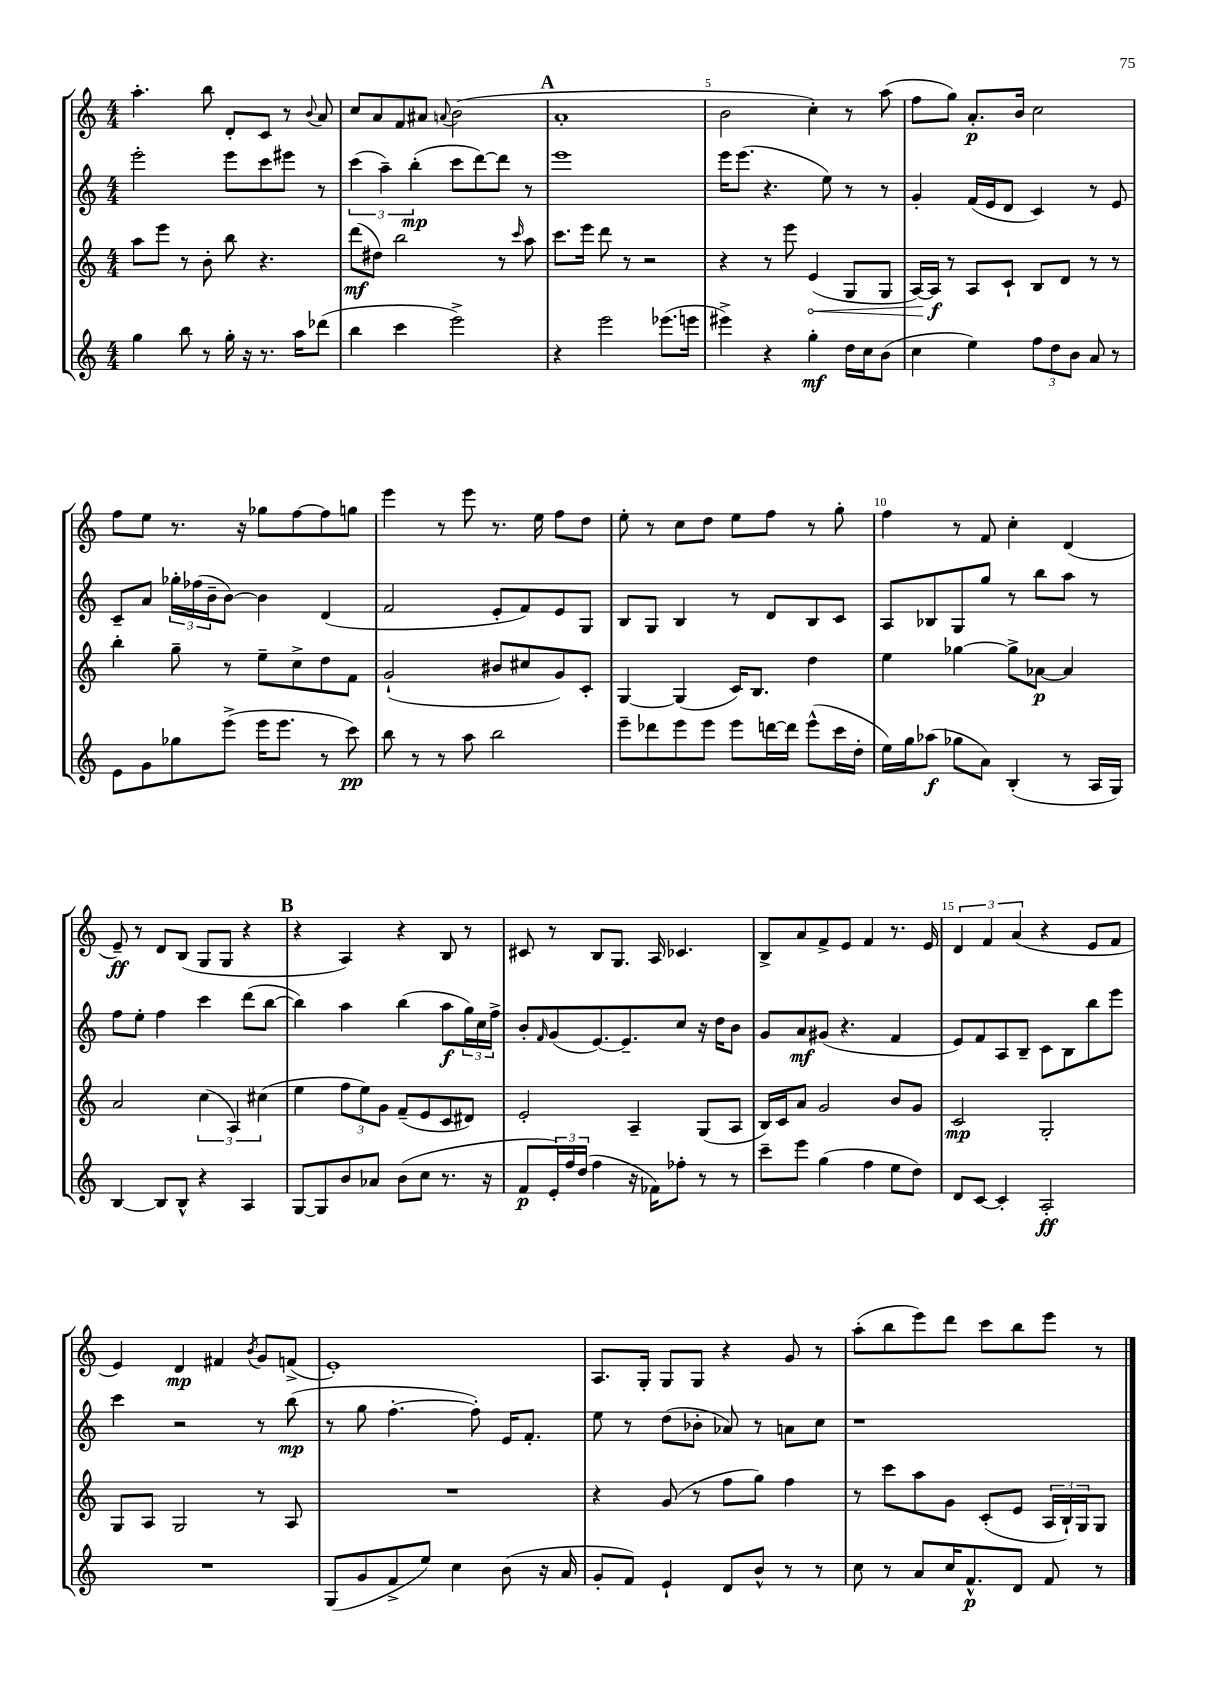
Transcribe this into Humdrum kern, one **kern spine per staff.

**kern	**dynam	**kern	**dynam	**kern	**dynam	**kern	**dynam
*part4	*part4	*part3	*part3	*part2	*part2	*part1	*part1
*staff4	*staff4	*staff3	*staff3	*staff2	*staff2	*staff1	*staff1
*clefG2	*	*clefG2	*	*clefG2	*	*clefG2	*
*k[]	*	*k[]	*	*k[]	*	*k[]	*
*M4/4	*	*M4/4	*	*M4/4	*	*M4/4	*
=2	=2	=2	=2	=2	=2	=2	=2
4gg\	.	8aa\L	.	2eee'\	.	4.aa'\	.
.	.	8eee\J	.	.	.	.	.
8bb\	.	8r	.	.	.	.	.
8r	.	8b'\	.	.	.	8bb\	.
16gg'\	.	8bb\	.	8eee\L	.	8d'/L	.
16r	.	.	.	.	.	.	.
8.r	.	4.r	.	8ccc\	.	8c/J	.
.	.	.	.	8eee#X\J	.	8r	.
16aa\KL	.	.	.	.	.	.	.
.	.	.	.	.	.	8qqb/	.
(8ddd-X\J	.	.	.	8r	.	8a/	.
=3	=3	=3	=3	=3	=3	=3	=3
4bb\	.	(8ddd\L	mf	(6ccc\	.	8cc/L	.
.	.	8dd#X\J)	.	.	.	8a/	.
.	.	.	.	6aa~\)	.	.	.
4ccc\	.	2bb\	.	.	.	8f/	.
.	.	.	.	(6bb'\	mp	.	.
.	.	.	.	.	.	8a#X/J	.
.	.	.	.	.	.	8qqan/	.
2eee^\)	.	.	.	8ccc\L	.	(2b\	.
.	.	.	.	[8ddd\)	.	.	.
.	.	8r	.	8ddd\J]	.	.	.
.	.	16qqccc/	.	.	.	.	.
.	.	8aa\	.	8r	.	.	.
!!LO:REH:place=s1:t=A
=4	=4	=4	=4	=4	=4	=4	=4
4r	.	8.ccc\L	.	1eee	.	1a'	.
.	.	16eee\Jk	.	.	.	.	.
2eee\	.	8ddd\	.	.	.	.	.
.	.	8r	.	.	.	.	.
.	.	2r	.	.	.	.	.
(8.eee-X\L	.	.	.	.	.	.	.
16eeen\Jk	.	.	.	.	.	.	.
=5	=5	=5	=5	=5	=5	=5	=5
4eee#X^\)	.	4r	.	16eee\KL	.	2b\	.
.	.	.	.	(8.eee\J	.	.	.
4r	.	8r	.	4.r	.	.	.
.	.	8eee\	.	.	.	.	.
!	!	!	!LO:HP:b	!	!	!	!
4gg'\	mf	(4e/	<	.	.	4cc'\)	.
.	.	.	.	8ee\)	.	.	.
16dd\LL	.	8G/L	.	8r	.	8r	.
16cc\J	.	.	.	.	.	.	.
(8b\J	.	8G/J	.	8r	.	(8aa\	.
=6	=6	=6	=6	=6	=6	=6	=6
4cc\	.	[16A/LL)	.	4g'/	.	8ff\L	.
.	.	16A/JJ]	f	.	.	.	.
.	.	8r	[	.	.	8gg\J)	.
4ee\)	.	8A/L	.	(16f/LL	.	8.a'/L	p
.	.	.	.	16e/J	.	.	.
.	.	8c`/J	.	8d/J	.	.	.
.	.	.	.	.	.	16b/Jk	.
12ff\L	.	8B/L	.	4c/)	.	2cc\	.
12dd\	.	.	.	.	.	.	.
.	.	8d/J	.	.	.	.	.
12b\J	.	.	.	.	.	.	.
8a/	.	8r	.	8r	.	.	.
8r	.	8r	.	8e/	.	.	.
!!LO:LB:g=z
=7	=7	=7	=7	=7	=7	=7	=7
8e\L	.	4bb'\	.	8c~/L	.	8ff\L	.
8g\	.	.	.	8a/J	.	8ee\J	.
8gg-X\	.	8gg~\	.	24gg-X'\LL	.	8.r	.
.	.	.	.	(24ff-X\	.	.	.
.	.	.	.	24b~\J	.	.	.
(8eee^\J	.	8r	.	[8b\J)	.	.	.
.	.	.	.	.	.	16r	.
16eee\KL	.	8ee~\L	.	4b\]	.	8gg-X\L	.
8.eee\J	.	.	.	.	.	.	.
.	.	8cc^\	.	.	.	[8ff\	.
8r	.	8dd\	.	(4d/	.	8ff\]	.
8ccc\)	pp	8f\J	.	.	.	8ggn\J	.
=8	=8	=8	=8	=8	=8	=8	=8
8bb\	.	(2g`/	.	2f/	.	4eee\	.
8r	.	.	.	.	.	.	.
8r	.	.	.	.	.	8r	.
8aa\	.	.	.	.	.	8eee\	.
2bb\	.	8b#X/L	.	8e'/L	.	8.r	.
.	.	8cc#X/	.	8f/)	.	.	.
.	.	.	.	.	.	16ee\	.
.	.	8g/)	.	8e/	.	8ff\L	.
.	.	8c'/J	.	8G/J	.	8dd\J	.
=9	=9	=9	=9	=9	=9	=9	=9
8eee~\L	.	[4G/	.	8B/L	.	8ee'\	.
8ddd-X\	.	.	.	8G/J	.	8r	.
8eee\	.	(4G/]	.	4B/	.	8cc\L	.
8eee\J	.	.	.	.	.	8dd\J	.
8eee\L	.	16c/KL)	.	8r	.	8ee\L	.
.	.	8.B/J	.	.	.	.	.
[16dddn\L	.	.	.	8d/L	.	8ff\J	.
16ddd\JJ]	.	.	.	.	.	.	.
(8eee^^\L	.	4dd\	.	8B/	.	8r	.
16ccc\L	.	.	.	8c/J	.	8gg'\	.
16dd'\JJ	.	.	.	.	.	.	.
=10	=10	=10	=10	=10	=10	=10	=10
16ee\LL)	.	4ee\	.	8A/L	.	4ff\	.
16gg\J	.	.	.	.	.	.	.
(8aa-X\J	f	.	.	8B-X/	.	.	.
8gg-X\L	.	[4gg-X\	.	8G/	.	8r	.
8a\J)	.	.	.	8gg/J	.	8f/	.
(4B'/	.	8gg-^\L]	.	8r	.	4cc'\	.
.	.	[8a-X\J	p	8bb\L	.	.	.
8r	.	4a-/]	.	8aa\J	.	(4d/	.
16A/LL	.	.	.	8r	.	.	.
16G/JJ)	.	.	.	.	.	.	.
!!LO:LB:g=z
=11	=11	=11	=11	=11	=11	=11	=11
[4B/	.	2a/	.	8ff\L	.	8e~/)	ff
.	.	.	.	8ee'\J	.	8r	.
8B/L]	.	.	.	4ff\	.	8d/L	.
8B^^/J	.	.	.	.	.	(8B/J	.
4r	.	(6cc\	.	4ccc\	.	8G/L	.
.	.	.	.	.	.	8G/J	.
.	.	6A/)	.	.	.	.	.
4A/	.	.	.	(8ddd\L	.	4r	.
.	.	(6cc#X\	.	.	.	.	.
.	.	.	.	[8bb\J	.	.	.
!!LO:REH:place=s1:t=B
=12	=12	=12	=12	=12	=12	=12	=12
[8G/L	.	4ee\	.	4bb\])	.	4r	.
8G/]	.	.	.	.	.	.	.
8b/	.	12ff\L	.	4aa\	.	4A/)	.
.	.	12ee\)	.	.	.	.	.
8a-X/J	.	.	.	.	.	.	.
.	.	12g\J	.	.	.	.	.
(8b\L	.	(8f~/L	.	(4bb\	.	4r	.
8cc\J	.	8e/	.	.	.	.	.
8.r	.	8c/	.	8aa\L	f	8B/	.
.	.	8d#X/J)	.	24gg\L)	.	8r	.
.	.	.	.	24cc\	.	.	.
16r	.	.	.	.	.	.	.
.	.	.	.	24ff^\JJ	.	.	.
=13	=13	=13	=13	=13	=13	=13	=13
8f/L	p	2e'/	.	8b'/L	.	8c#X/	.
.	.	.	.	16qqf/	.	.	.
24e'/L)	.	.	.	(8g/	.	8r	.
24ff/	.	.	.	.	.	.	.
(24dd/JJ	.	.	.	.	.	.	.
4ff\	.	.	.	[8.e/)	.	8B/L	.
.	.	.	.	.	.	8.G/J	.
.	.	.	.	8.e~/]	.	.	.
16r	.	4A~/	.	.	.	.	.
16f-X\KL)	.	.	.	.	.	16A/	.
8ff-X'\J	.	.	.	8cc/J	.	4.c-X/	.
8r	.	(8G/L	.	16r	.	.	.
.	.	.	.	16dd\KL	.	.	.
8r	.	8A/J	.	8b\J	.	.	.
=14	=14	=14	=14	=14	=14	=14	=14
8ccc~\L	.	16B/LL)	.	8g/L	.	8B^/L	.
.	.	16c/J	.	.	.	.	.
8eee\J	.	8a/J	.	8a/	mf	8a/	.
(4gg\	.	2g/	.	(8g#X/J	.	8f^/	.
.	.	.	.	4.r	.	8e/J	.
4ff\	.	.	.	.	.	4f/	.
8ee\L	.	8b/L	.	4f/	.	8.r	.
8dd\J)	.	8g/J	.	.	.	.	.
.	.	.	.	.	.	16e/	.
=15	=15	=15	=15	=15	=15	=15	=15
8d/L	.	2c/	mp	8e/L)	.	6d/	.
[8c/J	.	.	.	8f/	.	.	.
.	.	.	.	.	.	6f/	.
4c'/]	.	.	.	8A/	.	.	.
.	.	.	.	.	.	(6a/	.
.	.	.	.	8B~/J	.	.	.
2A'/	ff	2G'/	.	8c\L	.	4r	.
.	.	.	.	8B\	.	.	.
.	.	.	.	8bb\	.	8e/L	.
.	.	.	.	8eee\J	.	8f/J	.
!!LO:LB:g=z
=16	=16	=16	=16	=16	=16	=16	=16
1r	.	8G/L	.	4ccc\	.	4e/)	.
.	.	8A/J	.	.	.	.	.
.	.	2G/	.	2r	.	4d/	mp
.	.	.	.	.	.	4f#X/	.
.	.	.	.	.	.	8qb/	.
.	.	8r	.	8r	.	8g/L	.
.	.	8A/	.	(8bb\	mp	(8fn^/J	.
=17	=17	=17	=17	=17	=17	=17	=17
(8G/L	.	1r	.	8r	.	1e')	.
8g/	.	.	.	8gg\	.	.	.
8f^/	.	.	.	[4.ff'\	.	.	.
8ee/J)	.	.	.	.	.	.	.
4cc\	.	.	.	.	.	.	.
.	.	.	.	8ff'\])	.	.	.
(8b\	.	.	.	16e/KL	.	.	.
.	.	.	.	8.f'/J	.	.	.
16r	.	.	.	.	.	.	.
16a/	.	.	.	.	.	.	.
=18	=18	=18	=18	=18	=18	=18	=18
8g'/L	.	4r	.	8ee\	.	8.A/L	.
8f/J)	.	.	.	8r	.	.	.
.	.	.	.	.	.	16G'/Jk	.
4e`/	.	(8g/	.	(8dd\L	.	8G/L	.
.	.	8r	.	8b-X'\J	.	8G/J	.
8d/L	.	8ff\L	.	8a-X/)	.	4r	.
8b^^/J	.	8gg\J)	.	8r	.	.	.
8r	.	4ff\	.	8an\L	.	8g/	.
8r	.	.	.	8cc\J	.	8r	.
=19	=19	=19	=19	=19	=19	=19	=19
8cc\	.	8r	.	1r	.	(8aa'\L	.
8r	.	8ccc\L	.	.	.	8bb\	.
8a/L	.	8aa\	.	.	.	8eee\)	.
16cc/K	.	8g\J	.	.	.	8ddd\J	.
8.f^^/	p	.	.	.	.	.	.
.	.	(8c'/L	.	.	.	8ccc\L	.
8d/J	.	8e/J	.	.	.	8bb\	.
8f/	.	24A/LL	.	.	.	8eee\J	.
.	.	24B`/)	.	.	.	.	.
.	.	24G/J	.	.	.	.	.
8r	.	8G/J	.	.	.	8r	.
==	==	==	==	==	==	==	==
*-	*-	*-	*-	*-	*-	*-	*-
